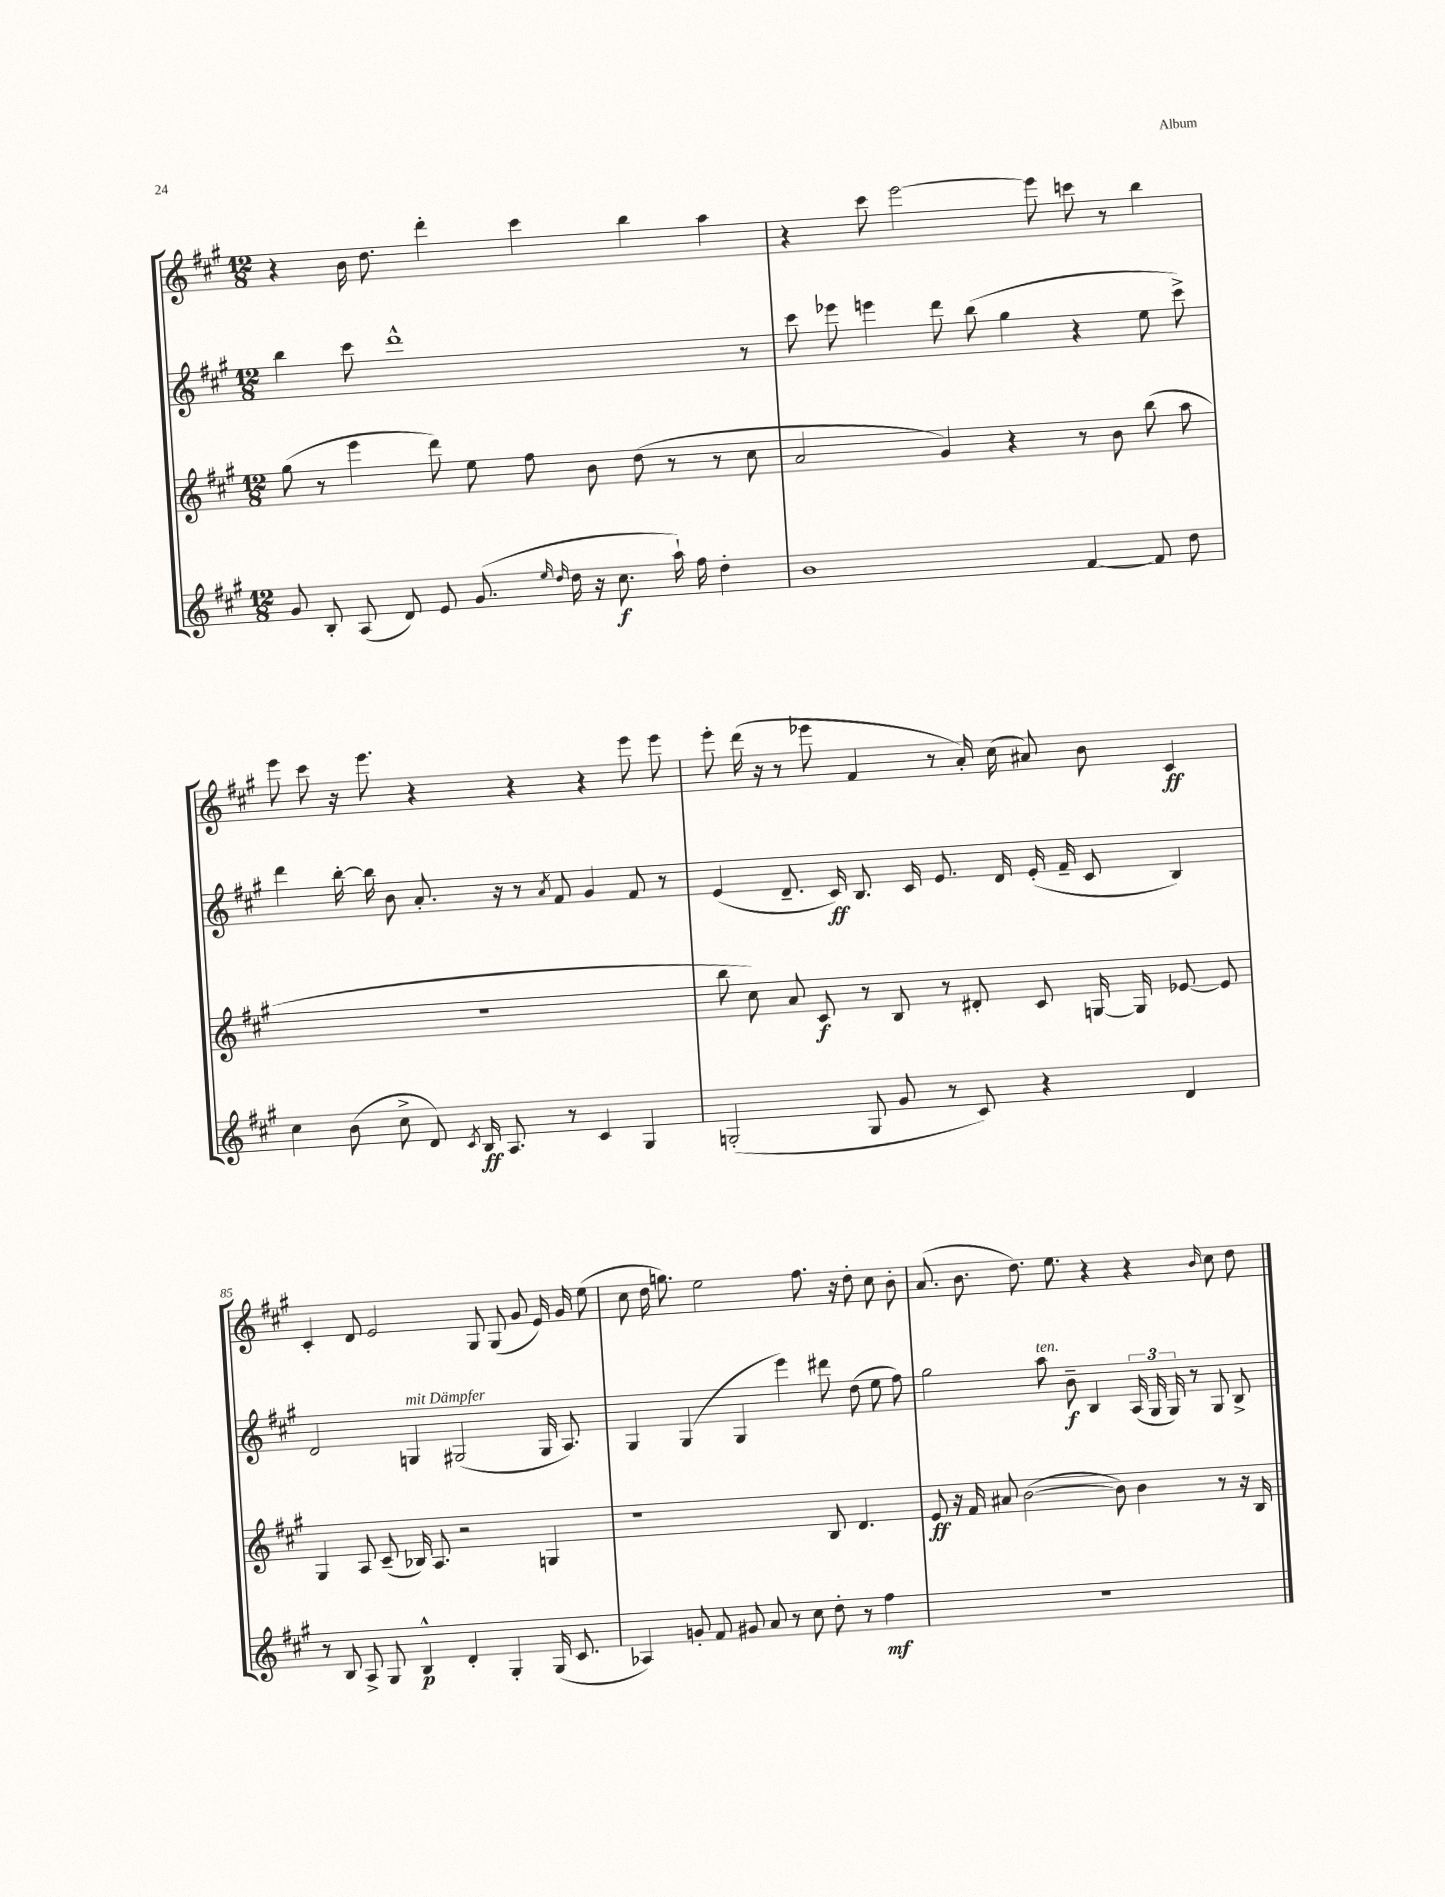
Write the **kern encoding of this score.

**kern	**kern	**kern	**kern
*staff4	*staff3	*staff2	*staff1
*clefG2	*clefG2	*clefG2	*clefG2
*k[f#c#g#]	*k[f#c#g#]	*k[f#c#g#]	*k[f#c#g#]
*M12/8	*M12/8	*M12/8	*M12/8
8g#/	(8gg#\	4bb\	4r
8B'/	8r	.	.
(8A/	4eee\	8ccc#\	16b\
.	.	.	8.dd\
8d/)	.	1ddd^^	.
8e/	8ddd\)	.	4ddd'\
(8.g#/	8ee\	.	.
.	8ff#\	.	4ccc#\
16qqee/	.	.	.
16qqdd/	.	.	.
16dd\	.	.	.
16r	8b\	.	.
8.cc#\	.	.	.
.	(8dd\	.	4bb\
16aa`\)	8r	.	.
16ff#\	.	.	.
4dd'\	8r	.	4aa\
.	8cc#\	8r	.
=	=	=	=
1b	2a/	8ccc#\	4r
.	.	8eee-\	.
.	.	4eee\	8ccc#\
.	.	.	[2eee\
.	4g#/)	8ddd\	.
.	.	(8bb\	.
.	4r	4gg#\	.
.	.	.	8eee\]
[4f#/	8r	4r	8ccc\
.	8b\	.	8r
8f#/]	(8bb\	8ee\	4bb\
8dd\	8aa\	8ccc#^\)	.
=	=	=	=
4cc#\	1.r	4ddd\	8eee\
.	.	.	8ccc#\
(8b\	.	[16bb'\	16r
.	.	16bb\]	8.eee\
8cc#^\	.	8b\	.
8d/)	.	8.a'/	4r
8qc#/	.	.	.
16B/	.	.	.
8.A/	.	16r	.
.	.	8r	4r
.	.	8qa/	.
8r	.	8f#/	.
4c#/	.	4g#/	4r
4G#/	.	8f#/	8eee\
.	.	8r	8eee\
=	=	=	=
(2G'/	8bb\	(4e/	8eee'\
.	8cc#\)	.	(16ddd\
.	.	.	16r
.	8a/	8.d~/	8r
.	8c#/	.	8eee-\
.	.	16c#/)	.
8G/	8r	8.B/	4f#/
8g#/	8B/	.	.
.	.	16c#/	.
8r	8r	8.e/	8r
8c#/)	8d#'/	.	16a'/)
.	.	16d/	(16cc#\
4r	8c#/	(16e'/	8a#/)
.	.	16f#~/	.
.	[16G/	8c#/	8b\
.	16G/]	.	.
4d/	[8e-/	4B/)	4c#/
.	8e-/]	.	.
=	=	=	=
8r	4G#/	2d/	4c#'/
8B/	.	.	.
8A^/	8A/	.	8d/
8G#/	(8c#~/	.	2e/
4B^^/	16B-/)	4G/	.
.	8.A/	.	.
4d'/	2r	(2G#/	.
.	.	.	8G#/
4G#'/	.	.	(8G#/
.	.	.	8g#/
(16G#/	4G/	16G#/	16e/)
8.c#/	.	8.A/)	16g#/
.	.	.	(8ee\
=	=	=	=
4A-/)	1r	4G#/	8cc#\
.	.	.	16dd\
.	.	.	8.gg\)
8g'/	.	(4G#/	.
8f#/	.	.	2ee\
8g#/	.	4G#/	.
8a/	.	.	.
8r	.	4eee\)	.
8cc#\	.	.	8.ff#\
8dd'\	8B/	8ddd#\	.
.	.	.	16r
8r	4.d/	(8dd\	8dd'\
4ff#\	.	8ee\	8cc#\
.	.	8ff#\)	8b'\
=	=	=	=
1.r	8e/	2gg#\	(8.a/
.	16r	.	.
.	16f#/	.	8.b\
.	8a#/	.	.
.	([2b\	.	8.dd\)
.	.	8aa\	.
.	.	.	8.ee\
.	.	8b~\	.
.	.	4B/	4r
.	8b\])	.	.
.	4b\	(24A/	4r
.	.	24G#/	.
.	.	24G#/)	.
.	.	8r	.
.	.	.	16qqb/
.	8r	8G#/	8cc#\
.	16r	8B^/	8dd\
.	16B/	.	.
==	==	==	==
*-	*-	*-	*-
